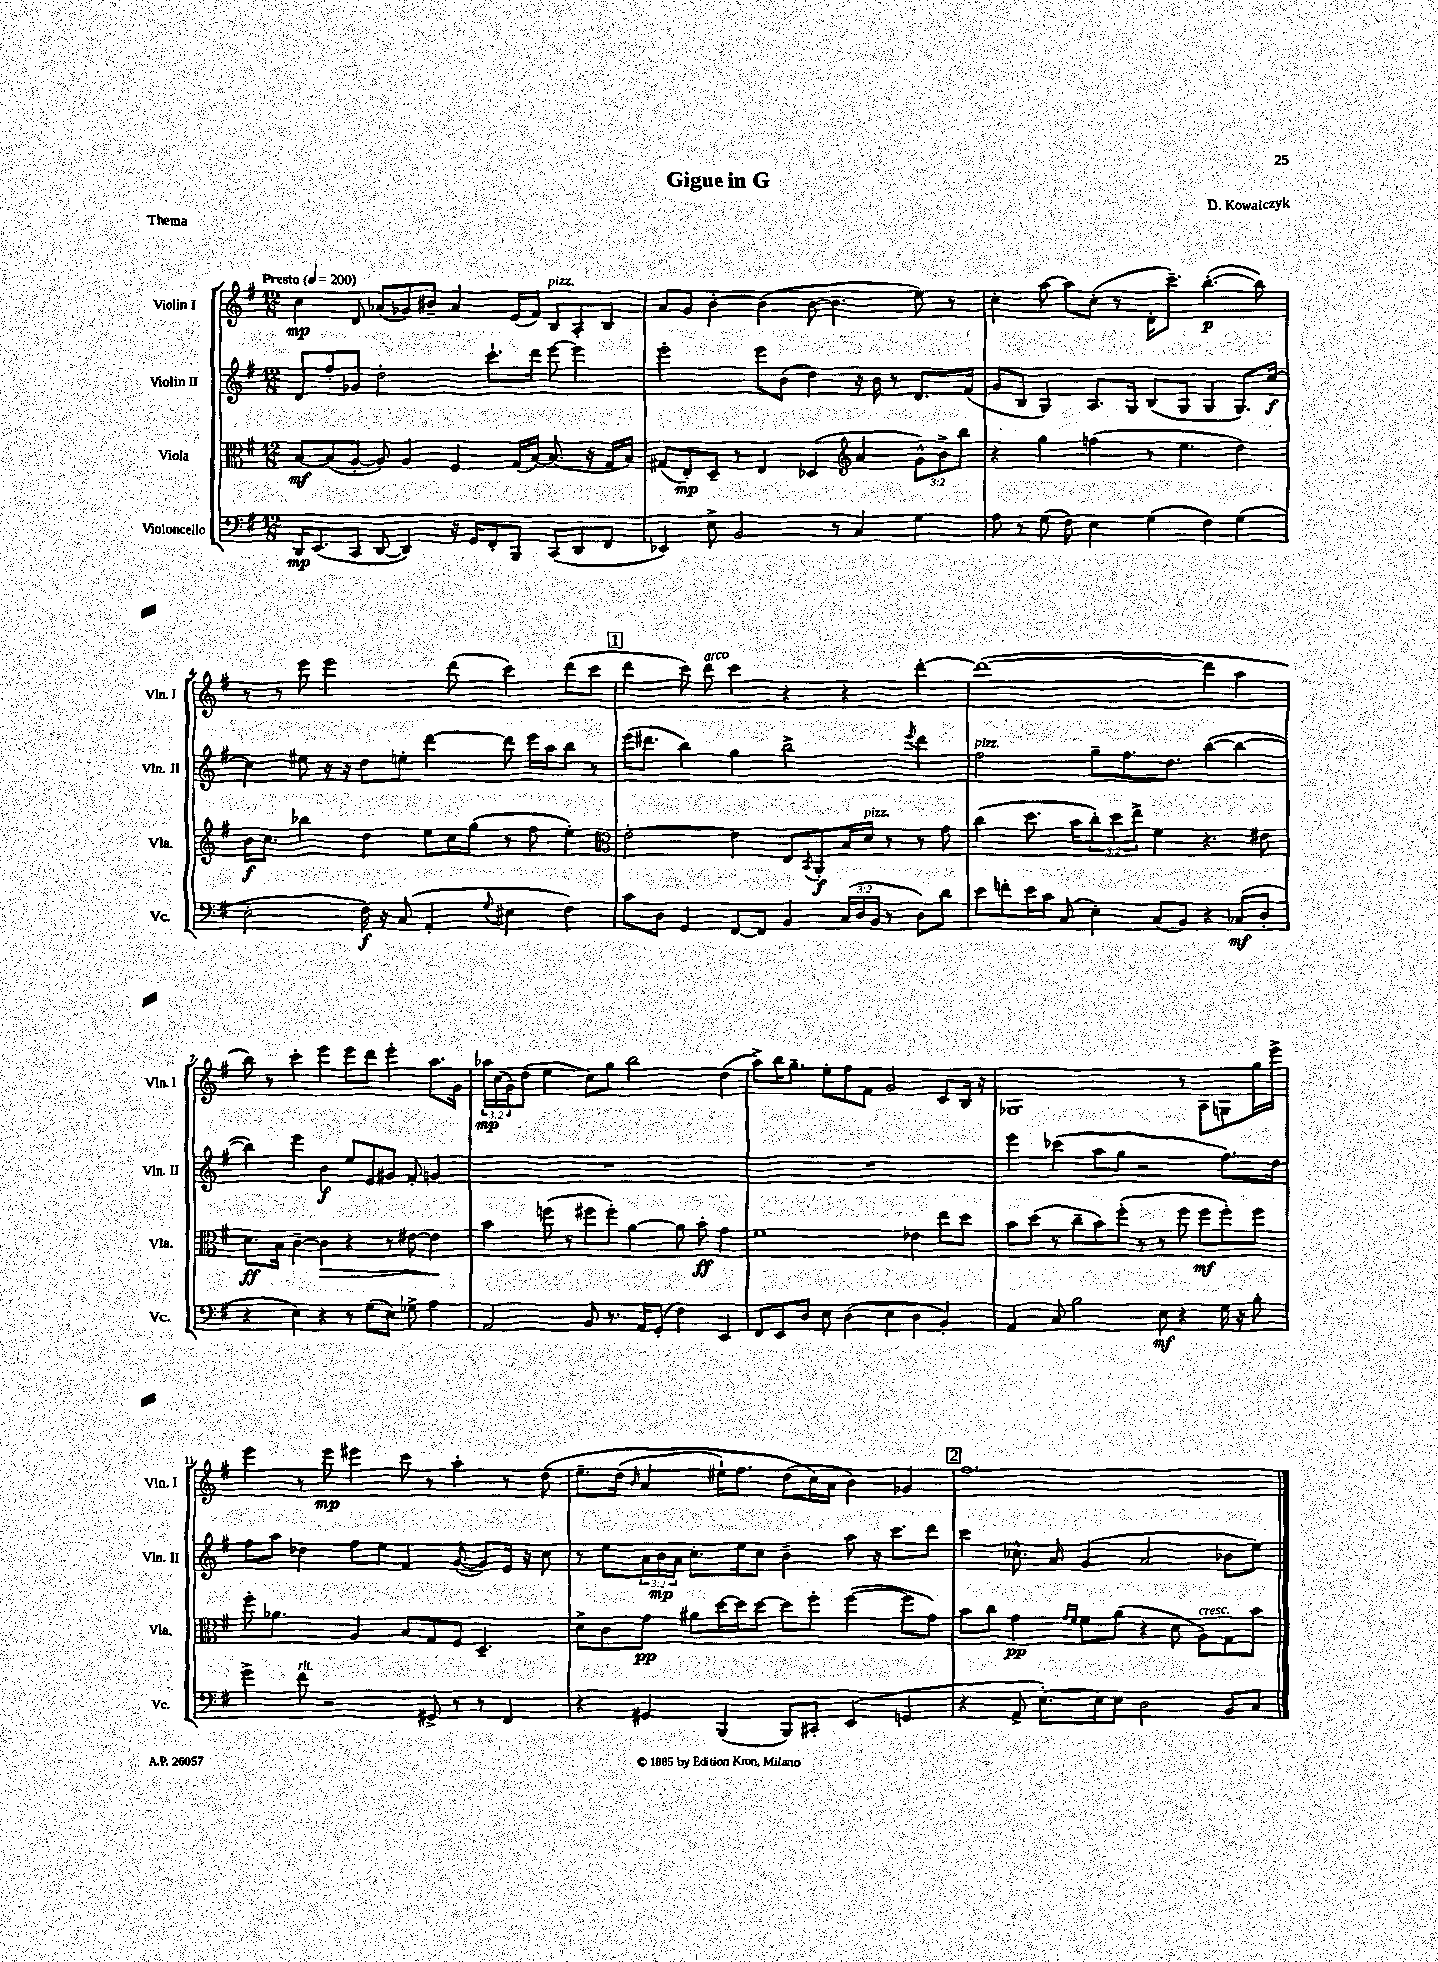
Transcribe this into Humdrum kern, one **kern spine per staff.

**kern	**kern	**kern	**kern
*staff4	*staff3	*staff2	*staff1
*clefF4	*clefC3	*clefG2	*clefG2
*k[f#]	*k[f#]	*k[f#]	*k[f#]
*M12/8	*M12/8	*M12/8	*M12/8
*MM200	*MM200	*MM200	*MM200
16DD	[8B	8d	4cc
(8.EE	.	.	.
.	(8B]	8ff#'	.
8CC	[8A'	8g-	8d
[8DD	8A])	2dd'	(8a-
4DD])	4A	.	8g-)
.	.	.	8b#~
16r	4F#	.	4a-
16GG	.	.	.
8FF#'	.	8.ccc`	.
8BBB	(16G	.	(16e
.	[16B)	16ddd	16f#)
(8CC	(8.B]	[8eee	8B
8DD	.	4eee]	8A'
.	16r	.	.
8FF#	16G	.	8B
.	16B)	.	.
=	=	=	=
4EE-)	(8G#	2eee'	8a
.	8E')	.	8g
8E^	8D~	.	[4b'
2BB	8r	.	.
.	4E	8eee	(4b]
.	.	(8b	.
.	(4D-	4dd)	[8b
8r	.	.	4.b]
*	*clefG2	*	*
4C	4a	16r	.
.	.	16b	.
.	.	8r	.
4G	12g^^)	8.d	8ee)
.	12b^	.	.
.	.	.	8r
.	12bb	.	.
.	.	(16f#	.
=	=	=	=
8A	4r	8g	4cc'
8r	.	8B	.
(8G	4gg	4G)	[8aa
8F#)	.	.	8aa]
4E	(4ff	8.A	(8cc'
.	.	.	8r
.	.	16G	.
(4G	8r	(8B	16d'
.	.	.	8.ccc~)
.	4.ee	8G	.
4F#)	.	4G	([4.bb'
(4G	4dd)	8.G)	.
.	.	.	8bb])
.	.	[16cc	.
=	=	=	=
2E'	16b	4cc]	8r
.	8.cc	.	.
.	.	.	8r
.	4bb-	8ee#	8eee
.	.	16r	2eee
.	.	16r	.
16F#)	4dd	8dd	.
16r	.	.	.
(8C	.	8ee'	.
4AA'	8ee	[4ddd	.
.	16cc	.	(8ddd
.	(16gg	.	.
8qqG	.	.	.
4E#	8r	8ddd]	4ccc)
.	8ff#	16eee	.
.	.	16aa	.
4F#)	4ee')	8bb	(8ddd
.	.	8r	8ccc
=	=	=	=
*	*clefC3	*	*
8c	[2e'	(16eee	4ddd
.	.	8.ddd#	.
8D	.	.	.
4GG	.	4bb)	8ccc)
.	.	.	8ddd
[8FF#	4e]	4gg	4ccc
8FF#]	.	.	.
4BB	8E	2bb^	4r
.	8qBB	.	.
.	8AA'	.	.
(24C	16B	.	4r
24D	.	.	.
.	16d	.	.
24BB	.	.	.
8r	8r	.	.
.	.	8qeee	.
8D)	8r	4ddd#	[4ddd'
8d	8g	.	.
=	=	=	=
8e	(4cc	2ff#	(1ddd_
8f'	.	.	.
16e	8.dd	.	.
16c	.	.	.
(8C	.	.	.
.	16b	.	.
4E')	12cc')	8gg~	.
.	12dd	.	.
.	.	8.ff#	.
.	12ee^	.	.
(8C	4f#	.	.
.	.	8.dd	.
8BB)	.	.	.
4r	4.r	([4bb	4ddd]
(8C-	.	4bb_	4aa
8D'	8e#	.	.
=	=	=	=
4r	8.d	4bb])	8bb)
.	.	.	8r
.	16B	.	.
4E)	[4c~	4eee	4ccc'
4r	4c]	4b	4eee
8r	4r	8ee	8eee
(8G	.	8e	8ddd
8E)	8r	8g#	4eee'
8G-^	[8e#	8f#'	.
4A	4e#]	4g	8.aa
.	.	.	16g
=	=	=	=
2AA	4b	1.r	24aa-
.	.	.	(24cc
.	.	.	24g)
.	.	.	(8dd
.	(8ff	.	4ee
.	8r	.	.
8BB	8ff#	.	8cc)
8.r	8ff#')	.	8gg
.	[4a	.	2bb
16AA	.	.	.
(8GG'	.	.	.
4F#)	8a]	.	.
.	8b'	.	.
4EE	4g	.	(4dd
=	=	=	=
8FF#	1f#	1.r	8aa^)
8EE	.	.	16bb
.	.	.	8.gg~
8D	.	.	.
8E	.	.	8ee'
(4D	.	.	8ff#
.	.	.	8f#
4E	.	.	2g
4D	4e-	.	.
4BB')	8ee	.	8c
.	8dd	.	16B
.	.	.	16r
=	=	=	=
4AA	8b	4eee	1G-
.	(8dd	.	.
8C	8r	(4ccc-	.
2B	8cc~	.	.
.	8b)	8aa	.
.	(8ff#'	8gg	.
.	8r	2r	.
8E	8r	.	.
4r	8ff#	.	8r
.	8ff#	.	8A
16G	8ff#')	8.ff#)	8G
16r	.	.	.
8B'	8ff#	.	16gg
.	.	16dd	16eee^
=	=	=	=
4g^	8ff#'	8ff#	4eee
.	4.a-	8aa	.
8f#	.	4dd-	8r
2r	.	.	8eee
.	4A	8ff#	4eee#
.	.	8ee	.
.	8B	4f#	8ccc
8GG#^	8G	.	8r
8r	8F#	([8g	4aa'
8r	4.D~	8g])	.
4FF#	.	16e	8r
.	.	16r	.
.	.	8cc	&(8dd
=	=	=	=
4r	8d^	8r	8.ee~
.	8c	8ee	.
.	.	.	(16dd
.	.	.	16qqb
4GG#	8g	24a	4a
.	.	24b	.
.	.	24a	.
.	8a#	8.cc'	.
(4BBB	[16dd	.	16ee#`)
.	16dd]	16ee	8.ff#
.	[8dd	8cc	.
8BBB)	8dd]	4b~	(8dd
8CC#'	8ff#'	.	16cc&)
.	.	.	16a
(4EE	([4ff#	8aa	4b)
.	.	16r	.
.	.	8.ccc	.
4GG	8ff#]	.	4g-
.	8g)	8ddd	.
=	=	=	=
4r	8b	4ccc	1.ff#
.	8cc	.	.
8AA^	4g	8.cc-^^	.
[8.E')	.	.	.
.	.	16a	.
.	16qqg	.	.
.	16qqf#	.	.
.	8f#	(4g	.
16E]	.	.	.
8E	(8a	.	.
2D	4r	2a	.
.	8d	.	.
.	8A)	.	.
8BB	8G	8b-	.
8C	8b	8ee)	.
==	==	==	==
*-	*-	*-	*-
